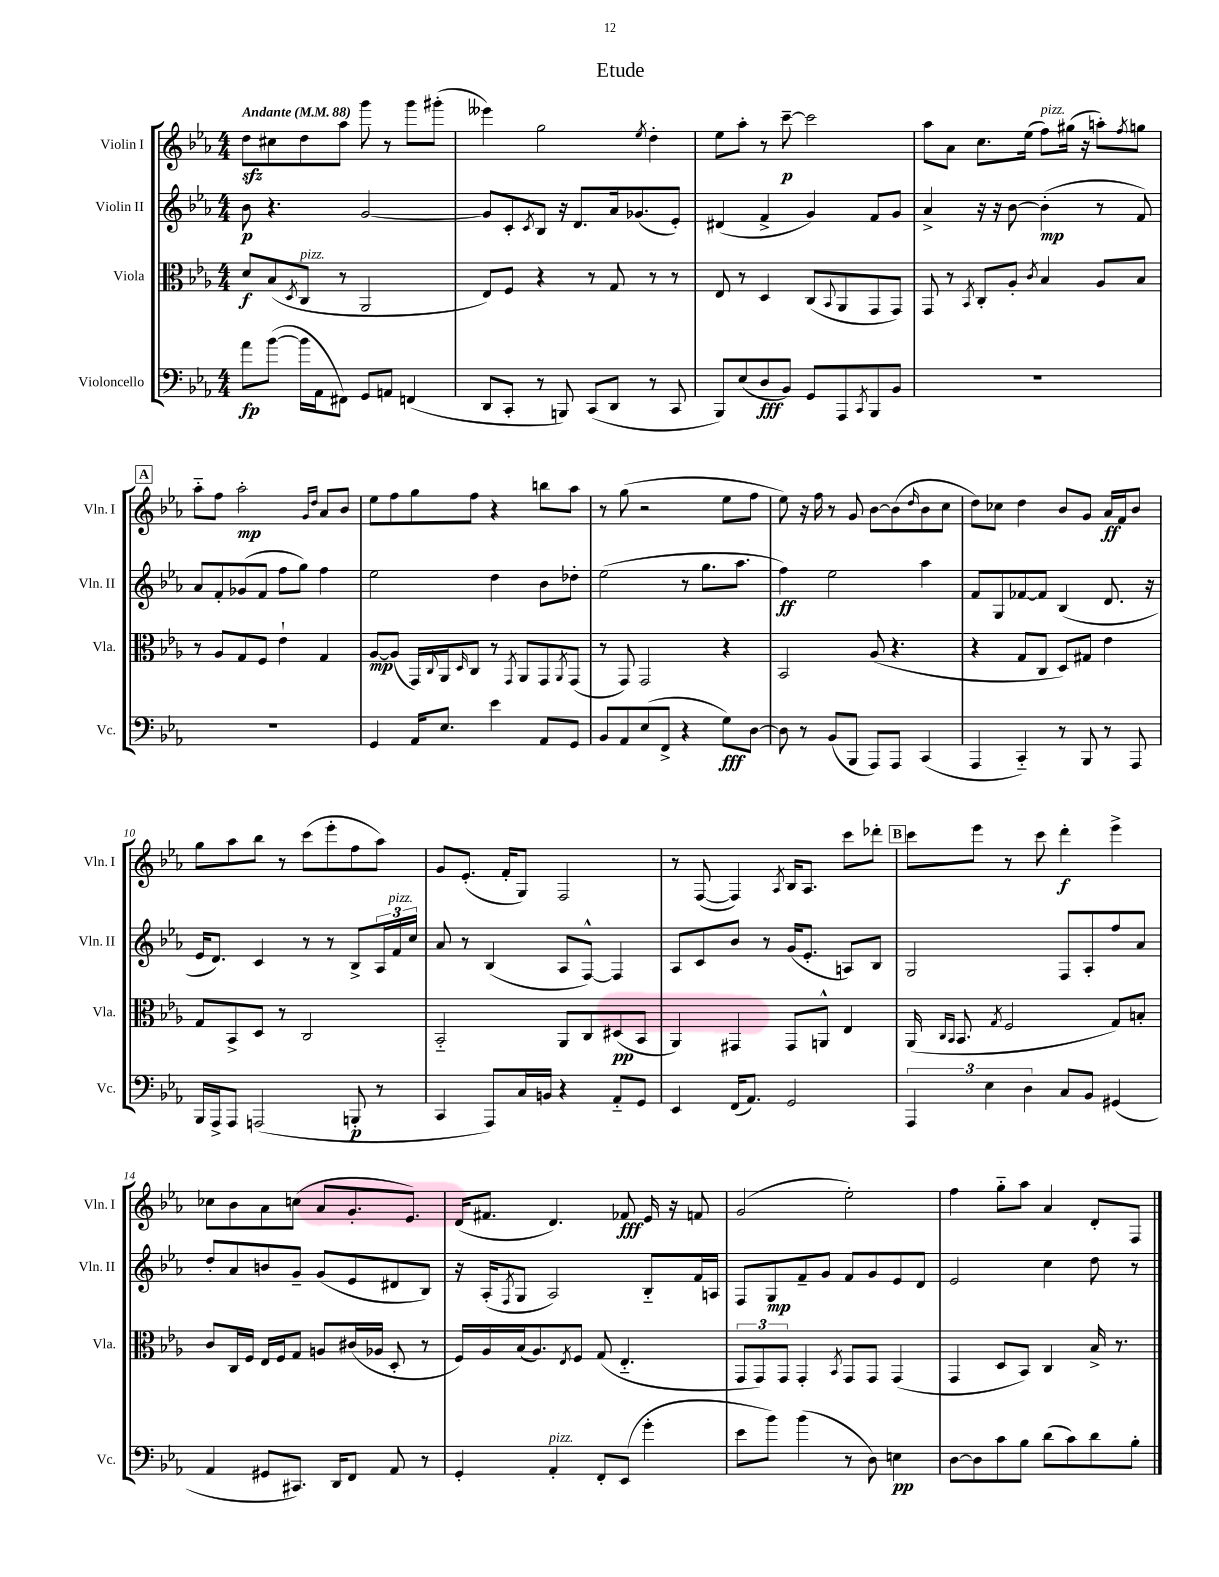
\header { title = "Etude" }
<<
\new StaffGroup <<
\new Staff = "s0" \with { instrumentName = "Violin I" shortInstrumentName = "Vln. I" } {
    \clef treble \key ees \major \numericTimeSignature \time 4/4 \tempo "Andante" 4 = 88
    d''8\sfz cis''8 d''8 aes''8 g'''8 r8 g'''8 gis'''8-.( |
    eeses'''4) g''2 \acciaccatura { ees''8 } d''4-. |
    ees''8 aes''8-. r8 c'''8~--\p c'''2 |
    aes''8 aes'8 c''8. ees''16( f''8^\markup { \italic "pizz." }) gis''16( r16 a''8-.) \acciaccatura { f''8 } g''8 |
    \mark \markup { \box "A" } aes''8-_ f''8 aes''2-.\mp \grace { g'16 d''16 } aes'8 bes'8 |
    ees''8 f''8 g''8 f''8 r4 b''8 aes''8 |
    r8 g''8( r2 ees''8 f''8 |
    ees''8) r16 f''16 r8 g'8 bes'8~ bes'8( \grace { d''16 } bes'8 c''8 |
    d''8) ces''8 d''4 bes'8 g'8 aes'16\ff f'16 bes'8 |
    g''8 aes''8 bes''8 r8 c'''8( ees'''8-. f''8 aes''8) |
    g'8 ees'8.-.( f'16-. g8) f2 |
    r8 f8~( f4) \acciaccatura { aes8 } bes16 aes8. c'''8 des'''8-. |
    \mark \markup { \box "B" } c'''8 ees'''8 r8 c'''8 d'''4-.\f ees'''4-> |
    ces''8 bes'8 aes'8 c''8( aes'8 g'8.-. ees'8.) |
    d'16( fis'8. d'4.) fes'8\fff ees'16 r16 f'8 |
    g'2( ees''2-.) |
    f''4 g''8-_ aes''8 aes'4 d'8-. f8 \bar "|." |
}
\new Staff = "s1" \with { instrumentName = "Violin II" shortInstrumentName = "Vln. II" } {
    \clef treble \key ees \major \numericTimeSignature \time 4/4
    bes'8\p r4. g'2~ |
    g'8 c'8-. \acciaccatura { c'8 } bes8 r16 d'8. aes'16 ges'8.( ees'8-.) |
    dis'4( f'4-> g'4) f'8 g'8 |
    aes'4-> r16 r16 bes'8~ bes'4-.\mp( r8 f'8) |
    \mark \markup { \box "A" } aes'8 f'8-. ges'8( f'8 f''8 g''8) f''4 |
    ees''2 d''4 bes'8 des''8-. |
    ees''2( r8 g''8. aes''8. |
    f''4\ff) ees''2 aes''4 |
    f'8 g8 fes'8~ fes'8 bes4( d'8. r16 |
    ees'16 d'8.) c'4 r8 r8 bes8-> \tuplet 3/2 { aes16 f'16^\markup { \italic "pizz." } c''16 } |
    aes'8 r8 bes4( aes8 f8~-^) f4 |
    aes8 c'8 bes'8 r8 g'16( ees'8.-. a8) bes8 |
    \mark \markup { \box "B" } g2 f8 aes8-. f''8 aes'8 |
    d''8-. aes'8 b'8 g'8-- g'8( ees'8 dis'8 bes8) |
    r16 aes16-.( \acciaccatura { f8 } g8 aes2) bes8-_ f'16 a16 |
    f8 g8\mp f'8-- g'8 f'8 g'8 ees'8 d'8 |
    ees'2 c''4 d''8 r8 \bar "|." |
}
\new Staff = "s2" \with { instrumentName = "Viola" shortInstrumentName = "Vla." } {
    \clef alto \key ees \major \numericTimeSignature \time 4/4
    d'8\f bes8( \acciaccatura { d8 } c8^\markup { \italic "pizz." } r8 aes,2 |
    ees8) f8 r4 r8 g8 r8 r8 |
    ees8 r8 d4 c8( \appoggiatura { bes,8 } aes,8 g,8 g,8) |
    g,8 r8 \acciaccatura { bes,8 } c8-. aes8-. \acciaccatura { c'8 } bes4 aes8 bes8 |
    \mark \markup { \box "A" } r8 aes8 g8 f8 ees'4-! g4 |
    aes8~\mp aes8( g,16) \appoggiatura { c8 } aes,16 \grace { d16 } c8 r8 \acciaccatura { g,8 } aes,8 g,8 \acciaccatura { aes,8 } g,8( |
    r8 g,8) g,2 r4 |
    bes,2 aes8( r4. |
    r4 g8 c8 d8) gis8 ees'4 |
    g8 bes,8-> d8 r8 c2 |
    bes,2-_ aes,8 c8 dis8\pp( bes,8 |
    aes,4) gis,4 gis,8 a,8-^ ees4 |
    \mark \markup { \box "B" } aes,16( \grace { c16 bes,16 } bes,8. \acciaccatura { g8 } f2 g8) b8-. |
    c'8 c16 f16 ees16 f16 g8 a8 cis'16( aes16 d8-. r8 |
    f16) aes16 bes16( aes8.) \acciaccatura { ees8 } f8 g8( ees4.-_ |
    \tuplet 3/2 { g,8 g,8) g,8 } g,4-. \acciaccatura { bes,8 } g,8 g,8 g,4( |
    g,4 d8 bes,8) c4 bes16-> r8. \bar "|." |
}
\new Staff = "s3" \with { instrumentName = "Violoncello" shortInstrumentName = "Vc." } {
    \clef bass \key ees \major \numericTimeSignature \time 4/4
    aes'8\fp bes'8~( bes'16 aes,16 fis,8) g,8 a,8 f,4( |
    d,8 c,8-. r8 b,,8) c,8( d,8 r8 c,8 |
    bes,,8) ees8( d8\fff bes,8) g,8 aes,,8 \acciaccatura { c,8 } bes,,8 bes,8 |
    R1 |
    \mark \markup { \box "A" } R1 |
    g,4 aes,16 ees8. ees'4 aes,8 g,8 |
    bes,8 aes,8 ees8( f,8-> r4 g8\fff) d8~ |
    d8 r8 bes,8( bes,,8 aes,,8) aes,,8 c,4( |
    aes,,4 c,4-_) r8 bes,,8 r8 aes,,8 |
    bes,,16 aes,,16-> aes,,8 a,,2( b,,8-.\p r8 |
    c,4 aes,,8) c16 b,16 r4 aes,8-_ g,8 |
    ees,4 f,16( aes,8.) g,2 |
    \mark \markup { \box "B" } \tuplet 3/2 { aes,,4 ees4 d4 } c8 bes,8 gis,4( |
    aes,4 gis,8 cis,8.) d,16 f,8 aes,8 r8 |
    g,4-. aes,4-.^\markup { \italic "pizz." } f,8-. ees,8( g'4-. |
    ees'8 bes'8) bes'4( r8 d8) e4\pp |
    d8~ d8 c'8 bes8 d'8( c'8) d'8 bes8-. \bar "|." |
}
>>
>>
